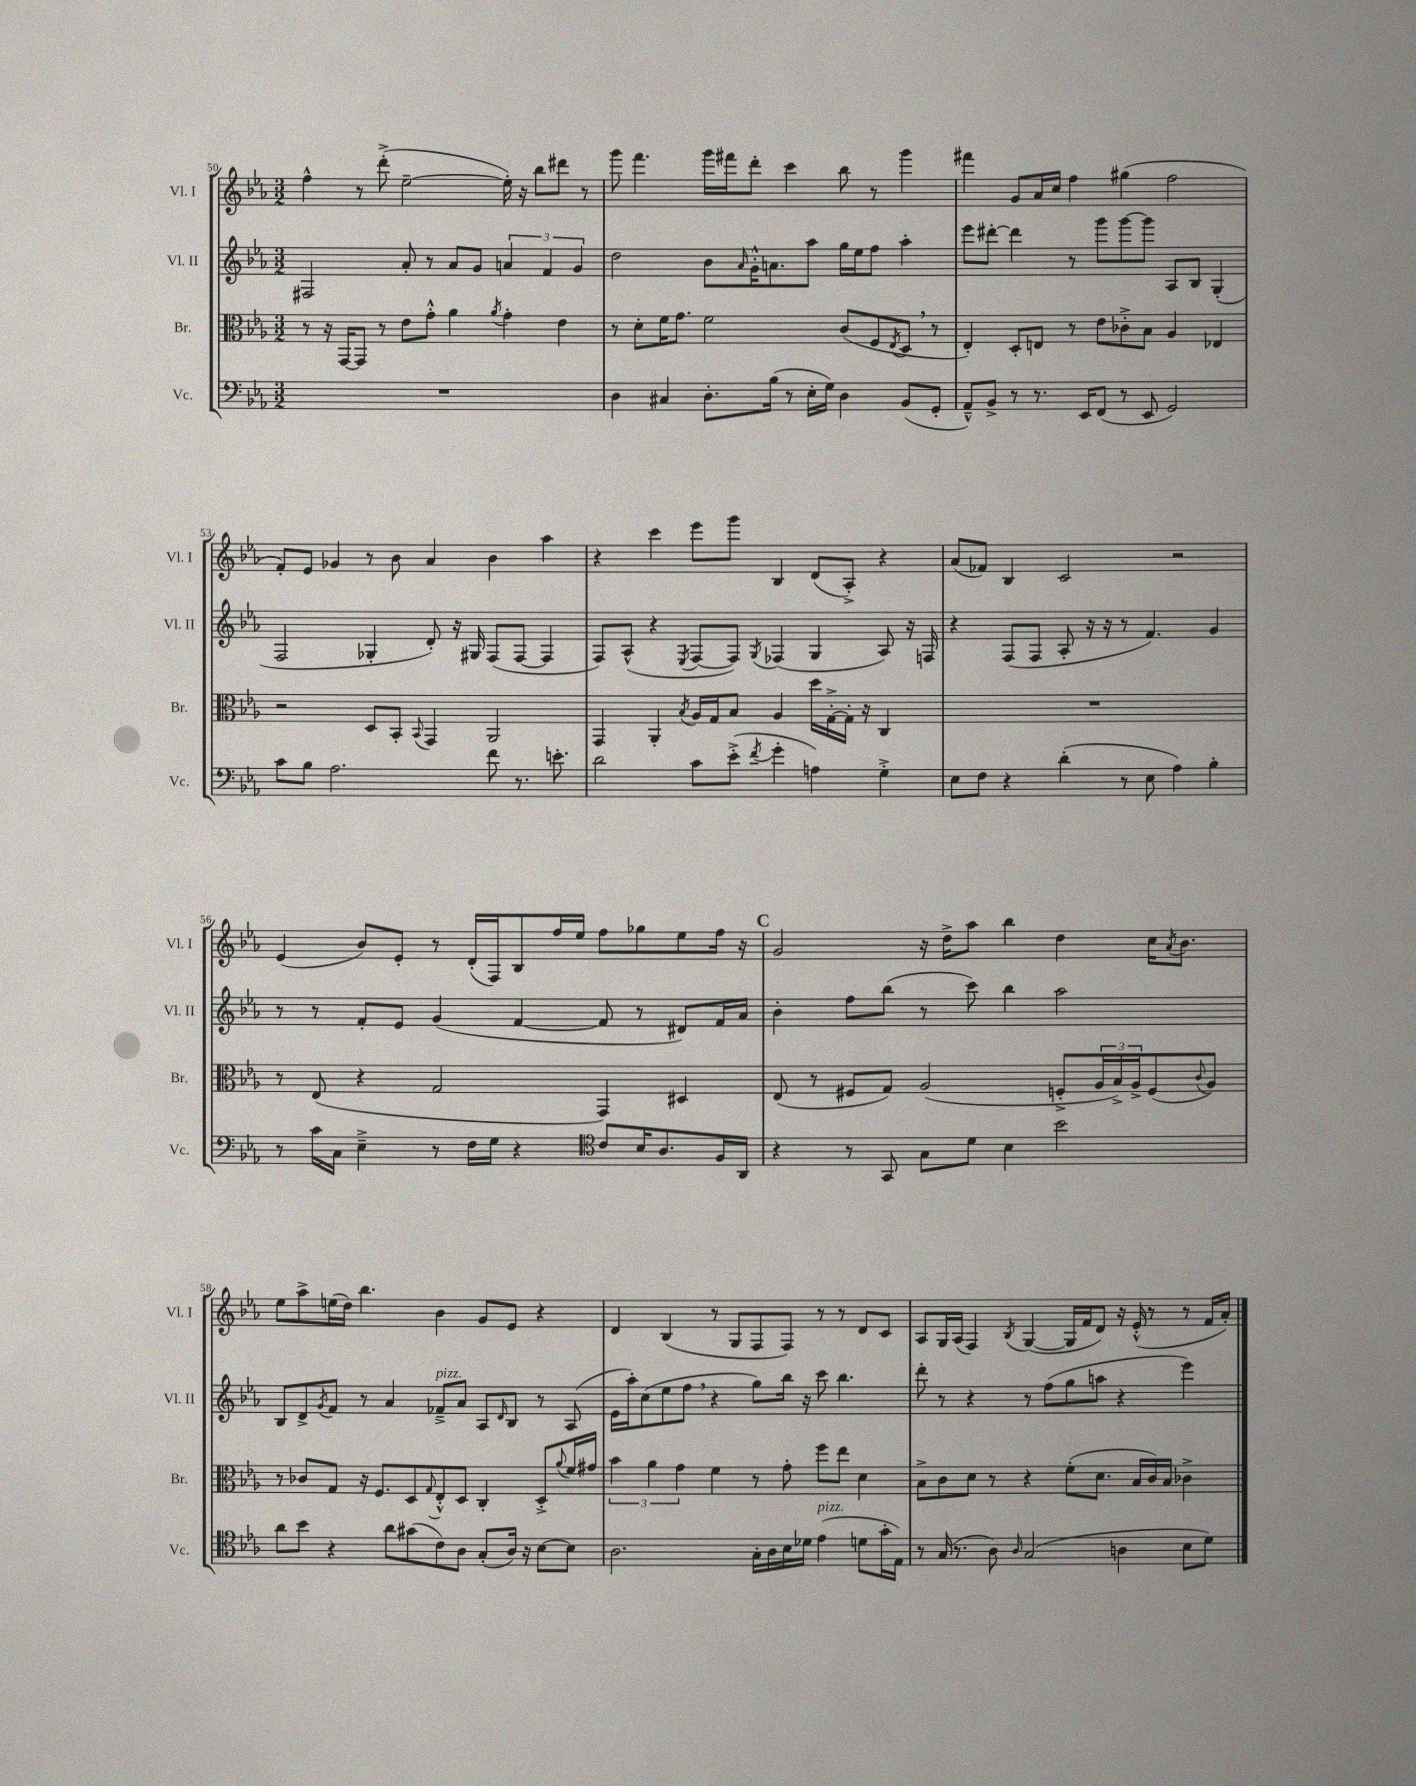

**kern	**kern	**kern	**kern
*part4	*part3	*part2	*part1
*staff4	*staff3	*staff2	*staff1
*I"Vc.	*I"Br.	*I"Vl. II	*I"Vl. I
*I'Vc.	*I'Br.	*I'Vl. II	*I'Vl. I
*clefF4	*clefC3	*clefG2	*clefG2
*k[b-e-a-]	*k[b-e-a-]	*k[b-e-a-]	*k[b-e-a-]
*M3/2	*M3/2	*M3/2	*M3/2
=50	=50	=50	=50
1.r	8r	2F#X/	4ff^^\
.	16r	.	.
.	[16GG/KL	.	.
.	8GG/J]	.	8r
.	8r	.	(8ddd'^\
.	8e-\L	8a-'/	[2ee-~\
.	8g'^^\J	8r	.
.	4a-\	8a-/L	.
.	.	8g/J	.
.	8qa-/	.	.
.	4g'\	6an/	16ee-'\])
.	.	.	16r
.	.	.	8bb-\L
.	.	6f/	.
.	4e-\	.	8ddd#X\J
.	.	6g/	.
.	.	.	8r
=51	=51	=51	=51
4D\	8r	2dd\	8ggg\
.	8d'\L	.	4.fff\
4C#X/	16f\K	.	.
.	8.g\J	.	.
8.D'\L	2f\	8b-\L	16ggg\LL
.	.	.	16fff#X\J
.	.	16qqa-/	.
.	.	16g'^^\K	8ddd'\J
(16B-\Jk	.	8.an\	.
8r	.	.	4ccc\
16E-'\LL	.	8aa-\J	.
16G\JJ)	.	.	.
4D\	(8c/L	16gg\LL	8bb-\
.	.	16ee-\J	.
.	8F/	8ff\J	8r
.	8qE-/	.	.
(8BB-/L	8D,/J	4aa-'\	4ggg\
8GG'/J	8r	.	.
=52	=52	=52	=52
8AA-~^^/L)	4E-'/)	8eee-\L	4fff#X\
8BB-^/J	.	[8ddd#X'\J	.
8r	8D'/L	4ddd#\]	8g/L
8.r	8En/J	.	16a-/L
.	.	.	16cc/JJ
.	8r	8r	4ff\
16EE-/KL	.	.	.
(8FF/J	8e-\L	8ggg\L	.
8r	8c-X'^\	[8ggg\	(4gg#X\
8EE-/	8B-\J	8ggg\J]	.
2GG/)	4A-/	8A-/L	2ff\
.	.	8B-/J	.
.	4E-X/	(4G'/	.
!!LO:LB:g=z
=53	=53	=53	=53
8c\L	2r	2F/	8f'/L)
8B-\J	.	.	8e-/J
2.A-\	.	.	4g-X/
.	8D/L	4G-X'/	8r
.	8BB-'/J	.	8b-\
.	8qqBB-/	.	.
.	4GG/	8d'/)	4a-/
.	.	16r	.
.	.	16G#X/	.
8f\	2AA-/	(8F/L	4b-\
8.r	.	[8F/J	.
.	.	4F/]	4aa-\
8.en'\	.	.	.
=54	=54	=54	=54
2d\	4GG/	8F/L)	4r
.	.	(8A-^^/J	.
.	4AA-'/	4r	4ccc\
.	8qB-/	8qE-/	.
8c\L	16A-/LL	[8F/L	8eee-\L
.	16G/J	.	.
(8e-'^\J	8B-/J	8F/J])	8ggg\J
8qf/	.	8qG/	.
4g'\	4A-/	(4F-X/	4B-/
4An\)	16dd\LL	4G/	(8d/L
.	[16G'^\	.	.
.	16G'\JJ]	.	8A-'^/J)
.	16r	.	.
4G'^\	4C/	8A-/)	4r
.	.	16r	.
.	.	16Fn/	.
=55	=55	=55	=55
8E-\L	1.r	4r	(8a-/L
8F\J	.	.	8f-X/J)
4r	.	(8F/L	4B-/
.	.	8F/J	.
(4d'\	.	8A-'/	2c/
.	.	16r	.
.	.	16r	.
8r	.	8r	.
8E-\	.	4.f/)	.
4A-\)	.	.	2r
4B-'\	.	4g/	.
!!LO:LB:g=z
=56	=56	=56	=56
8r	8r	8r	(4e-/
16c\LL	(8E-/	8r	.
16C\JJ	.	.	.
4E-~^\	4r	8f'/L	8b-/L)
.	.	8e-/J	8e-'/J
8r	2G/	(4g/	8r
16F\LL	.	.	(16d'/LL
16G\JJ	.	.	16F/J)
4r	.	[4f/	8B-/
.	.	.	16ff/L
.	.	.	16ee-/JJ
*clefC4	*	*	*
8c/L	4GG/)	8f/]	8ff\L
16B-/K	.	8r	8gg-X\
8.A-/	.	.	.
.	4D#X/	8d#X/L)	8ee-\
16F/L	.	16f/L	16ff\Jk
16AA-/JJ	.	16a-/JJ	16r
!!LO:REH:place=s1:t=C
=57	=57	=57	=57
4r	(8E-/	4b-'\	2g/
.	8r	.	.
8r	8F#X/L	8ff\L	.
8GG/	8G/J)	(8bb-\J	.
8G\L	(2A-/	8r	16r
.	.	.	16dd^\KL
8d\J	.	8ccc\)	8aa-\J
4B-\	.	4bb-\	4bb-\
2b-\	8Fn'^/L	2aa-\	4dd\
.	24A-/L	.	.
.	24B-^/)	.	.
.	24A-^/J	.	.
.	(8F/	.	16cc\KL
.	.	.	8qa-/
.	.	.	8.b-\J
.	8qqc/	.	.
.	8A-/J)	.	.
!!LO:LB:g=z
=58	=58	=58	=58
8a-\L	8r	8B-/L	8ee-\L
8b-\J	8c-X/L	8d^/	8aa-^\
.	.	8qg/	.
4r	8G/J	8f/J	(16een\L
.	.	.	16dd\JJ)
.	16r	8r	4.bb-\
.	8.F/L	.	.
8a-\L	.	4a-/	.
(8g#X\	8D/	.	.
.	8qqG/	.	.
!	!	!LO:TX:a:i:t=pizz.	!
8c\)	8E-'^^/	8f-X~^/L	4b-\
8A-\J	8D/J	8a-/J	.
(8G'/L	4C'/	8A-/L	8g/L
.	.	16qqd/	.
16A-/Jk)	.	8B-/J	8e-/J
16r	.	.	.
[8B-\L	8D'^/L	8r	4r
.	8qqa-/	.	.
8B-\J]	16f/L	(8A-/	.
.	16g#X/JJ	.	.
=59	=59	=59	=59
2.A-\	6b-\	16e-\LL	4d/
.	.	16aa-'\J)	.
.	.	(8cc\	.
.	6a-\	.	.
.	.	8ee-\	(4B-/
.	6g\	.	.
.	.	8ff,\J	.
.	4f\	4r	8r
.	.	.	8G/L
16G'\LL	8r	8gg\L)	8F/
16A-\	.	.	.
16B-\	8g'\	16bb-\Jk	8F/J)
16d-X\JJ	.	16r	.
!LO:TX:a:i:t=pizz.	!	!	!
(4e-\	8ff\L	8ccc\	8r
.	8ee-\J	4.bb-\	8r
8dn\L	4d\	.	8d/L
16g'\L	.	.	8c/J
16E-\JJ)	.	.	.
=60	=60	=60	=60
8r	8B-^\L	8ddd'\	8A-/L
(16G/	8c\	8r	16G/L
8.r	.	.	(16A-/JJ
.	8d\J	4r	4F/)
8A-\)	8r	.	.
16qqA-/	.	.	8qB-/
(2G/	4r	8r	([4G/
.	.	(8ff\L	.
.	(8f'\L	8gg\	16G/LL]
.	.	.	16f/J
.	8.d\J	8aan\J	8d/J)
4An\	.	4r	16r
.	16B-/LL	.	(16e-'^^/
.	16c/)	.	8r
.	16B-/JJ	.	.
8B-\L	4c-X^\	4eee-\)	8r
8d\J)	.	.	16f/LL
.	.	.	16a-'/JJ)
==	==	==	==
*-	*-	*-	*-
